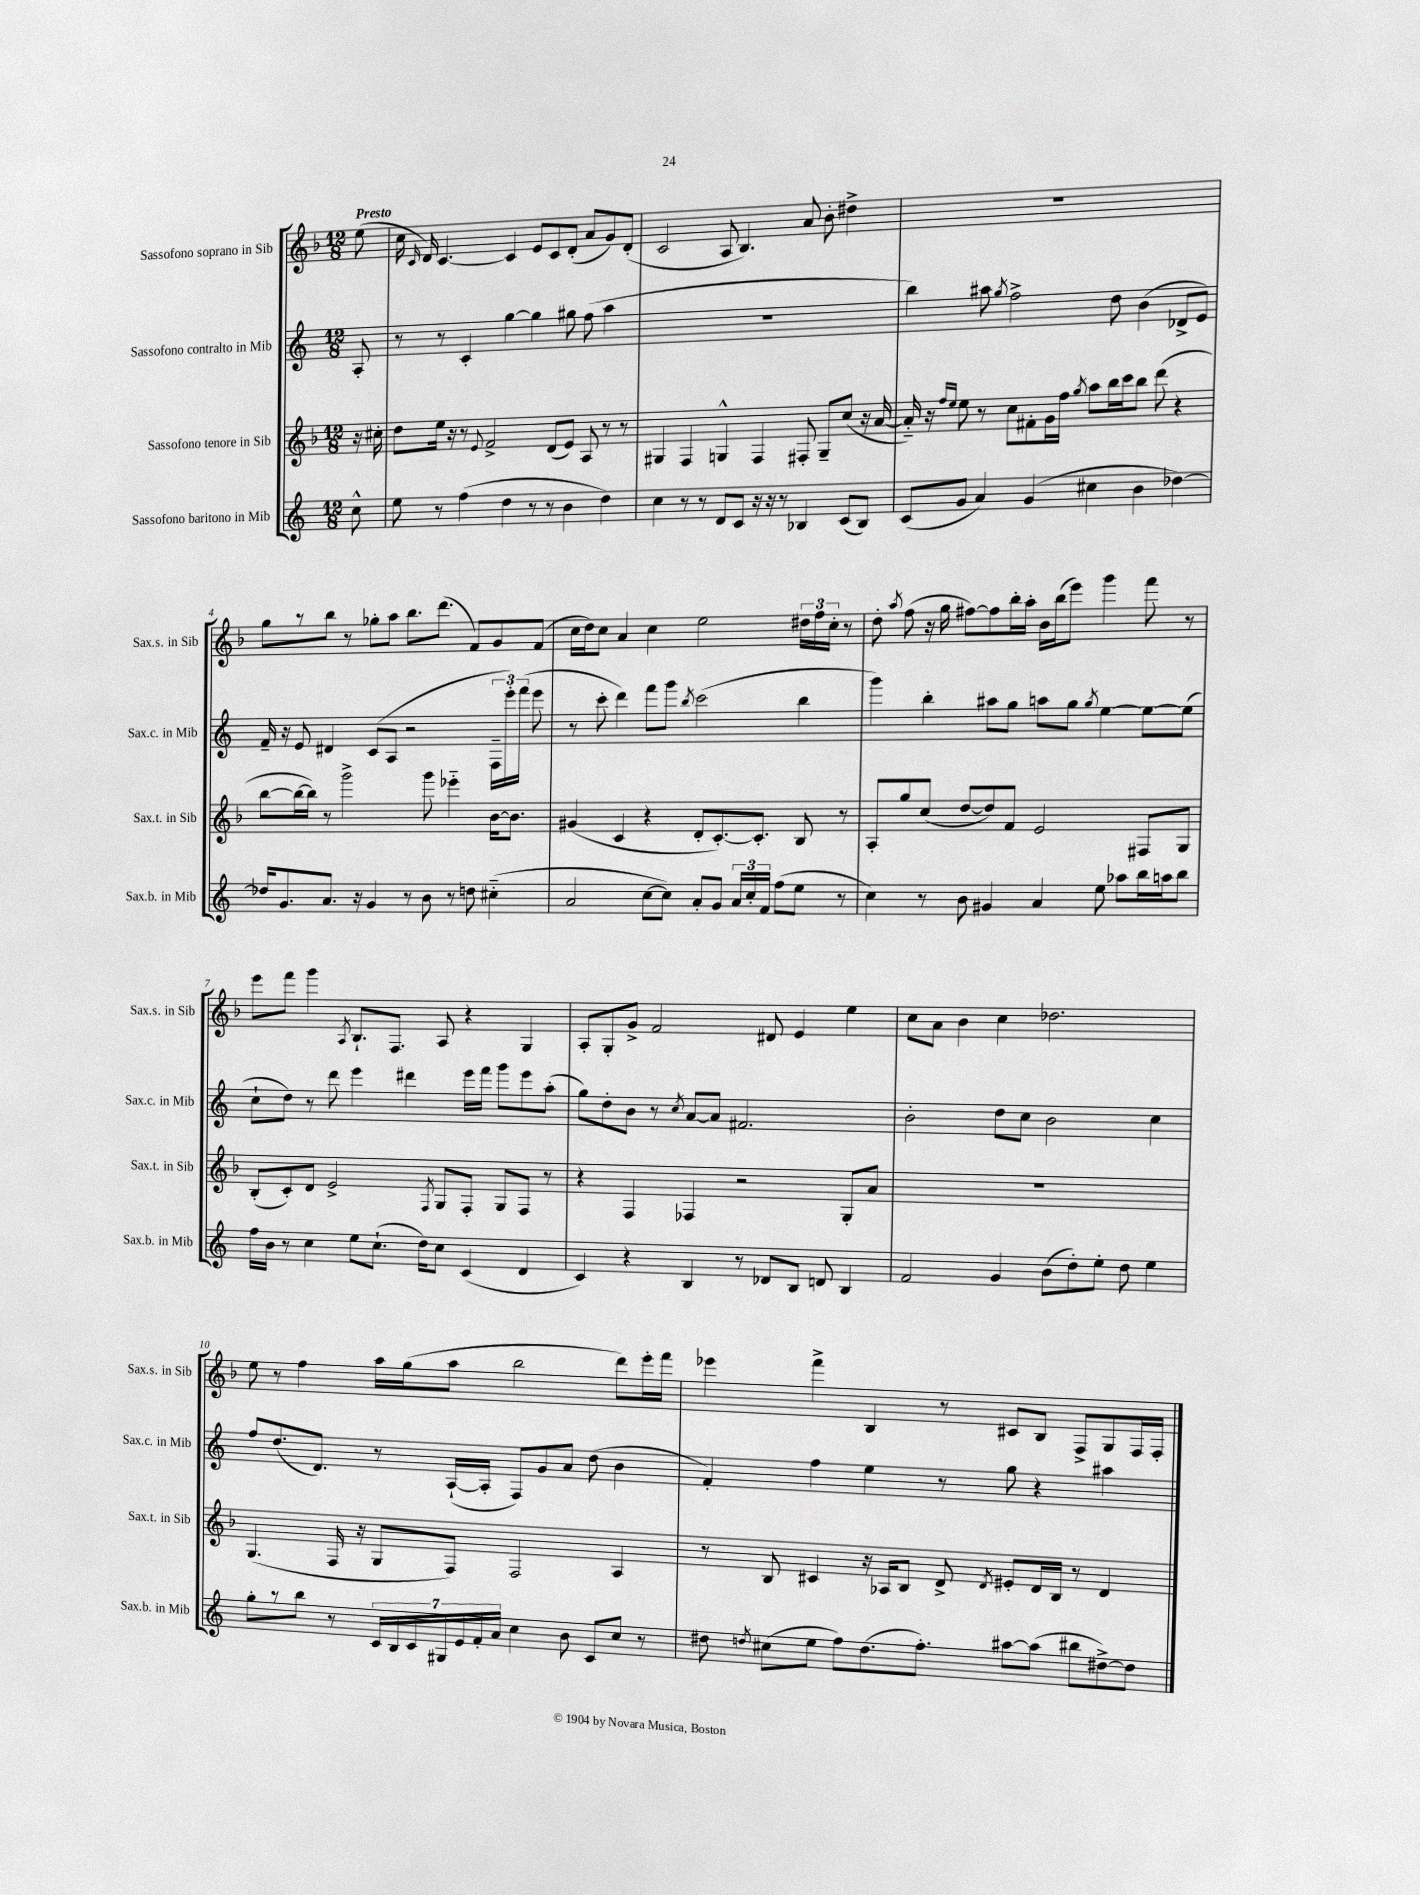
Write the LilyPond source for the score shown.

<<
\new StaffGroup <<
\new Staff = "s0" \with { instrumentName = "Sassofono soprano in Sib" shortInstrumentName = "Sax.s. in Sib" } {
    \clef treble \key f \major \numericTimeSignature \time 12/8 \partial 8 \tempo "Presto"
    \autoBeamOff e''8( |
    c''16 \grace { c'16 } d'16) c'4.~ c'4 e'8[ c'8 d'8]-.( a'8[ g'8) d'8]-.( |
    c'2 a8 bes4.) a'8 bes'8-. dis''4-> |
    R1. |
    g''8[ r8 bes''8] r8 ges''8[-. a''8] bes''8.[ d'''8.]( f'8[) g'8 f'8]( |
    c''16[ d''16) c''8] a'4 c''4 e''2 \tuplet 3/2 { dis''16[ f''16 c''16]-. } r8 |
    d''8-. \acciaccatura { a''8 } f''8( r16 g''16 fis''8[~) fis''8 bes''16-. a''16]-. bes'16[ bes''16( e'''8]) g'''4 f'''8 r8 |
    e'''8[ f'''8] g'''4 \acciaccatura { a8 } bes8.[-! f8.] a8 r4 g4 |
    a8[-. g8-. g'8]-> f'2 dis'8 e'4 e''4 |
    c''8[ a'8] bes'4 c''4 des''2. |
    e''8 r8 f''4 a''16[ g''16( a''8] bes''2 d'''8[) e'''16-. f'''16] |
    ees'''4 f'''4-> bes4 r8 cis'8[ bes8] f8[-> g8 f16 f16]-. \bar "|." |
}
\new Staff = "s1" \with { instrumentName = "Sassofono contralto in Mib" shortInstrumentName = "Sax.c. in Mib" } {
    \clef treble \key c \major \numericTimeSignature \time 12/8 \partial 8
    \autoBeamOff a8-. |
    r8 r8 c'4-. g''4~ g''4 gis''8 f''8( a''4 |
    R1. |
    b''4) ais''8 \acciaccatura { g''8 } f''2-> d''8 b'4( des'8[-> e'8]) |
    f'16-- r16 e'8 dis'4 c'8[( a8] r2 \tuplet 3/2 { f16[-- e'''16-.) f'''16]( } e'''8 |
    r8 c'''8-. d'''4) f'''8[ g'''8] \acciaccatura { b''8 } c'''2( b''4 |
    g'''4) b''4-. ais''8[ g''8] a''8[ g''8] \acciaccatura { g''8 } e''4~ e''8[~ e''8]( |
    c''8[-! d''8]) r8 d'''8 e'''4 dis'''4 e'''16[ f'''16] g'''8[ e'''8 a''8]-.( |
    g''8[) d''8-. b'8] r8 \acciaccatura { c''8 } a'8[~ a'8] fis'2. |
    b'2-. d''8[ c''8] b'2 c''4 |
    f''8[ d''8.( d'8.]) r8 a16[~-!( a16]-. f8[) g'8 a'8] d''8( b'4 |
    f'4-.) f''4 e''4 r8 g''8 r4 ais''4 \bar "|." |
}
\new Staff = "s2" \with { instrumentName = "Sassofono tenore in Sib" shortInstrumentName = "Sax.t. in Sib" } {
    \clef treble \key f \major \numericTimeSignature \time 12/8 \partial 8
    \autoBeamOff r16 cis''16-. |
    d''8[ e''16] r16 r8 \appoggiatura { e'8 } f'2-> d'8[( e'8]) a8 r8 r8 |
    gis4 f4 g4-^ f4 fis8-. g8[-- c''8]( r16 a'16~ |
    a'16-_) r16 \grace { f''16[ e''16] } e''8 r8 c''8[ fis'8-. g'16 f''16] \acciaccatura { g''8 } a''8[ bes''16 c'''16 bes''8] d'''8( r4 |
    bes''8[~ bes''16~ bes''16]) r8 g'''2-> g'''8 ees'''4-_ bes'16[~ bes'8.] |
    gis'4( c'4 r4 d'8[-. c'8.~-.) c'8.]-. bes8 r8 |
    a8[-. g''8 c''8]( d''8[~ d''8) f'8] e'2 fis8[ g8] |
    bes8[-.( c'8-.) d'8] e'2-> \acciaccatura { f8 } g8[ f8]-. g8[ f8] r8 |
    r4 f4 fes4 r2 g8[-. a'8] |
    R1. |
    g4.( f16 r16 g8[ f8]) f2 a4 |
    r8 bes8 cis'4 r16 aes16[ bes8] d'8-> \acciaccatura { d'8 } eis'8[-. d'16 bes16] r8 d'4 \bar "|." |
}
\new Staff = "s3" \with { instrumentName = "Sassofono baritono in Mib" shortInstrumentName = "Sax.b. in Mib" } {
    \clef treble \key c \major \numericTimeSignature \time 12/8 \partial 8
    \autoBeamOff c''8-^ |
    e''8 r8 f''4( d''4 r8 r8 b'4 d''4) |
    c''4 r8 r8 d'8[ c'8] r16 r16 r8 bes4 c'8[( bes8]) |
    c'8[( g'8] a'4) g'4( cis''4 b'4 des''4~) |
    des''16[ g'8. a'8.] r16 g'4 r8 b'8 r8 d''8 cis''4-_( |
    a'2 c''8[~ c''8]) a'8[-. g'8] \tuplet 3/2 { a'16[ c''16-. f'16] } f''8[( e''8] r8 |
    c''4) r8 b'8 gis'4 a'4 e''8 aes''8[ b''16 a''16 b''8] |
    f''16[ b'16] r8 c''4 e''8[ c''8.]-!( d''16[) c''8] c'4( d'4 |
    c'4) r4 b4 r8 des'8[ b8] d'8 b4 |
    f'2 g'4 b'8[( d''8-.) e''8]-. d''8 e''4 |
    g''8[-. r8 b''8] r8 \tuplet 7/4 { c'16[ b16 c'16 gis16 e'16 f'16-. a'16] } c''4 b'8 c'8[ c''8] r8 |
    dis''8 \acciaccatura { d''8 } cis''8[( e''8] f''8[) d''8.( f''8.]-.) ais''8[~ ais''8]( bis''8[ dis''8~->) dis''8] \bar "|." |
}
>>
>>
